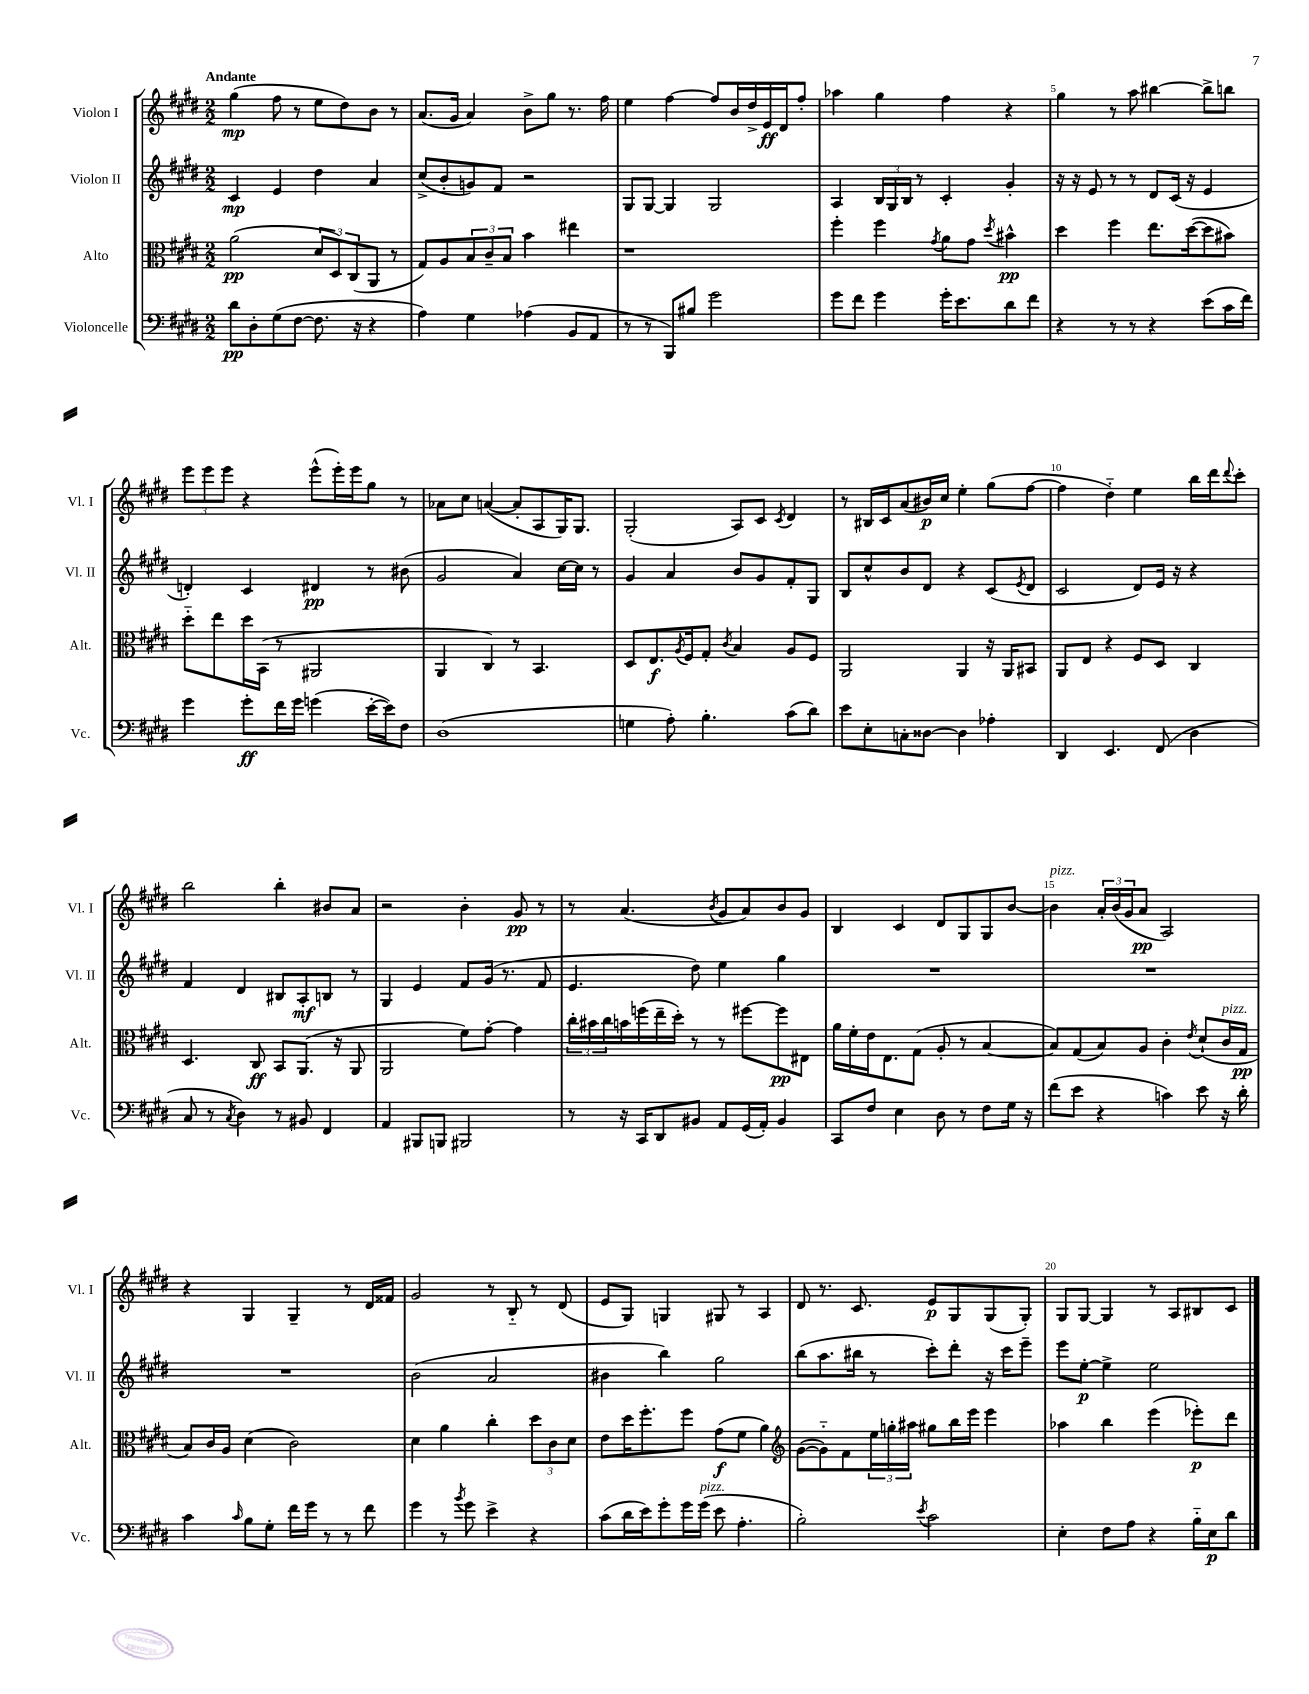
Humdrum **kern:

**kern	**kern	**kern	**kern
*staff4	*staff3	*staff2	*staff1
*clefF4	*clefC3	*clefG2	*clefG2
*k[f#c#g#d#]	*k[f#c#g#d#]	*k[f#c#g#d#]	*k[f#c#g#d#]
*M2/2	*M2/2	*M2/2	*M2/2
8d#	(2a	4c#	(4gg#
8D#'	.	.	.
(8G#	.	4e	8ff#
[8F#	.	.	8r
8.F#]	12d#	4dd#	8ee
.	12D#)	.	.
.	.	.	8dd#)
.	(12C#	.	.
16r	.	.	.
4r	8AA	4a	8b
.	8r	.	8r
=	=	=	=
4A)	8G#)	(8cc#^	(8.a
.	8A	8b'	.
.	.	.	16g#
4G#	12B	8g)	4a)
.	12c#~	.	.
.	.	8f#	.
.	12B	.	.
(4A-	4b	2r	8b^
.	.	.	8gg#
8BB	4ee#	.	8.r
8AA	.	.	.
.	.	.	16ff#
=	=	=	=
8r	1r	8G#	4ee
8r	.	[8G#	.
8BBB)	.	4G#]	[4ff#
8B#	.	.	.
2g#	.	2G#	8ff#]
.	.	.	16b
.	.	.	16dd#^
.	.	.	16e
.	.	.	16d#
.	.	.	8ff#'
=	=	=	=
8g#	4ff#'	4A	4aa-
8f#	.	.	.
4g#	4ff#	24B	4gg#
.	.	24G#	.
.	.	24B	.
.	.	8r	.
.	8qg#	.	.
16g#'	8a	4c#'	4ff#
8.e	.	.	.
.	8g#	.	.
.	8qdd#	.	.
8d#	4b#^^	4g#'	4r
8f#	.	.	.
=	=	=	=
4r	4dd#	16r	4gg#
.	.	16r	.
.	.	8e	.
8r	4ff#	8r	8r
8r	.	8r	8aa
4r	8.ee	8d#	[4bb#
.	.	(16c#	.
.	([16dd#	16r	.
(8e	8dd#]	4e	8bb#^]
16c#	8b#)	.	8bb
16f#)	.	.	.
=	=	=	=
4g#	8dd#'~	4d')	12eee
.	.	.	12eee
.	8ee	.	.
.	.	.	12eee
8g#'	16dd#	4c#	4r
.	(16BB	.	.
16f#	8r	.	.
16g#	.	.	.
(4g	2AA#	4d#	(8eee^^
.	.	.	16eee')
.	.	.	16eee
[16e'	.	8r	8gg#
16e])	.	.	.
8F#	.	(8b#	8r
=	=	=	=
(1D#	4AA	2g#	8a-
.	.	.	8cc#
.	4C#)	.	([4a
.	8r	4a)	8a']
.	4.BB	.	8A
.	.	[16cc#	16G#)
.	.	16cc#]	8.G#
.	.	8r	.
=	=	=	=
4G	8D#	4g#	(2G#'
.	8.E	.	.
8A')	.	4a	.
.	8qA	.	.
.	16F#	.	.
4.B'	8G#'	.	.
.	8qc#	.	.
.	4B	8b	8A)
.	.	8g#	8c#
.	.	.	8qc#
(8c#	8A	8f#'	4d#
8d#)	8F#	8G#	.
=	=	=	=
8e	2AA	8B	8r
8E'	.	8cc#^^	16B#
.	.	.	16c#
8C'	.	8b	(8a
[8D##	.	8d#	16b#)
.	.	.	16cc#
4D##]	4AA	4r	4ee'
4A-'	16r	(8c#	(8gg#
.	16AA	.	.
.	.	8qe	.
.	8BB#	8d#	[8ff#
=	=	=	=
4DD#	8AA	2c#	4ff#]
.	8E	.	.
4.EE	4r	.	4dd#'~)
.	8F#	8d#)	4ee
(8FF#	8D#	16e	.
.	.	16r	.
4D#	4C#	4r	16bb
.	.	.	16ddd#
.	.	.	8qqddd#
.	.	.	8ccc#'
=	=	=	=
8C#	4.D#	4f#	2bb
8r	.	.	.
8qC#	.	.	.
4D#)	.	4d#	.
.	8C#	.	.
8r	8BB	8B#	4bb'
8BB#	(8.AA	8A'	.
4FF#	.	8B	8b#
.	16r	.	.
.	8AA	8r	8a
=	=	=	=
4AA	2AA	4G#	2r
8BBB#	.	4e	.
8BBB	.	.	.
2BBB#	8f#)	8f#	4b'
.	[8g#'	(16g#	.
.	.	8.r	.
.	4g#]	.	8g#
.	.	8f#	8r
=	=	=	=
8r	24cc#'	4.e	8r
.	24b#	.	.
.	24cc#	.	.
16r	16b	.	(4.a
16CC#	(16ff	.	.
8DD#	16ee~	.	.
.	16dd#')	.	.
8BB#	8r	8dd#)	.
.	.	.	8qb
8AA	8r	4ee	8g#
(16GG#	[8ff#	.	8a)
16AA')	.	.	.
4BB#	8ff#]	4gg#	8b
.	8E#	.	8g#
=	=	=	=
8CC#	16a	1r	4B
.	16f#'	.	.
8F#	16e	.	.
.	8.E	.	.
4E	.	.	4c#
.	(8G#	.	.
8D#	8A'	.	8d#
8r	8r	.	8G#
8F#	[4B	.	8G#
16G#	.	.	[8b
16r	.	.	.
=	=	=	=
(8f#	8B])	1r	4b]
8e	(8G#	.	.
4r	8B)	.	24a'
.	.	.	(24b
.	.	.	24g#
.	8A	.	8a
4c)	4c#'	.	2A)
.	8qe	.	.
8e	(8d#`	.	.
16r	16c#	.	.
16d#'	16G#	.	.
=	=	=	=
4c#	8B)	1r	4r
.	16c#	.	.
.	16A	.	.
16qqc#	.	.	.
8B	(4d#	.	4G#
8G#'	.	.	.
16f#	2c#)	.	4G#~
16g#	.	.	.
8r	.	.	.
8r	.	.	8r
8f#	.	.	16d#
.	.	.	16f##
=	=	=	=
4g#	4d#	(2b	2g#
8r	4a	.	.
8qb	.	.	.
8g#	.	.	.
4e^	4cc#'	2a	8r
.	.	.	8B'~
4r	12dd#	.	8r
.	12c#	.	.
.	.	.	(8d#
.	12d#	.	.
=	=	=	=
(8c#	8e	4b#	8e
16d#	16dd#	.	8G#)
16e)	8.ff#'	.	.
8g#'	.	4bb)	4G
16g#	8ff#	.	.
(16g#	.	.	.
8e	(8g#	2gg#	8G#
4.A'	8f#	.	8r
.	4a)	.	4A
=	=	=	=
*	*clefG2	*	*
2B')	([8g#	(8bb	8d#
.	8g#'~])	8.aa	8.r
.	8f#	.	.
.	.	16bb#	8.c#
.	24ee	8r	.
.	24gg'	.	.
.	24aa#	.	.
8qe	.	.	.
2c#	8gg#	8ccc#')	8e
.	16bb	8ddd#'	8G#
.	16eee	.	.
.	4eee	16r	(8G#
.	.	16ccc#	.
.	.	8eee~	8G#')
=	=	=	=
4E'	4aa-	8eee	8G#
.	.	[8ee'	[8G#
8F#	4bb	4ee^]	4G#]
8A	.	.	.
4r	(4eee	2ee	8r
.	.	.	8A
16B'~	8eee-')	.	8B#
16E	.	.	.
8d#	8ddd#	.	8c#
==	==	==	==
*-	*-	*-	*-
